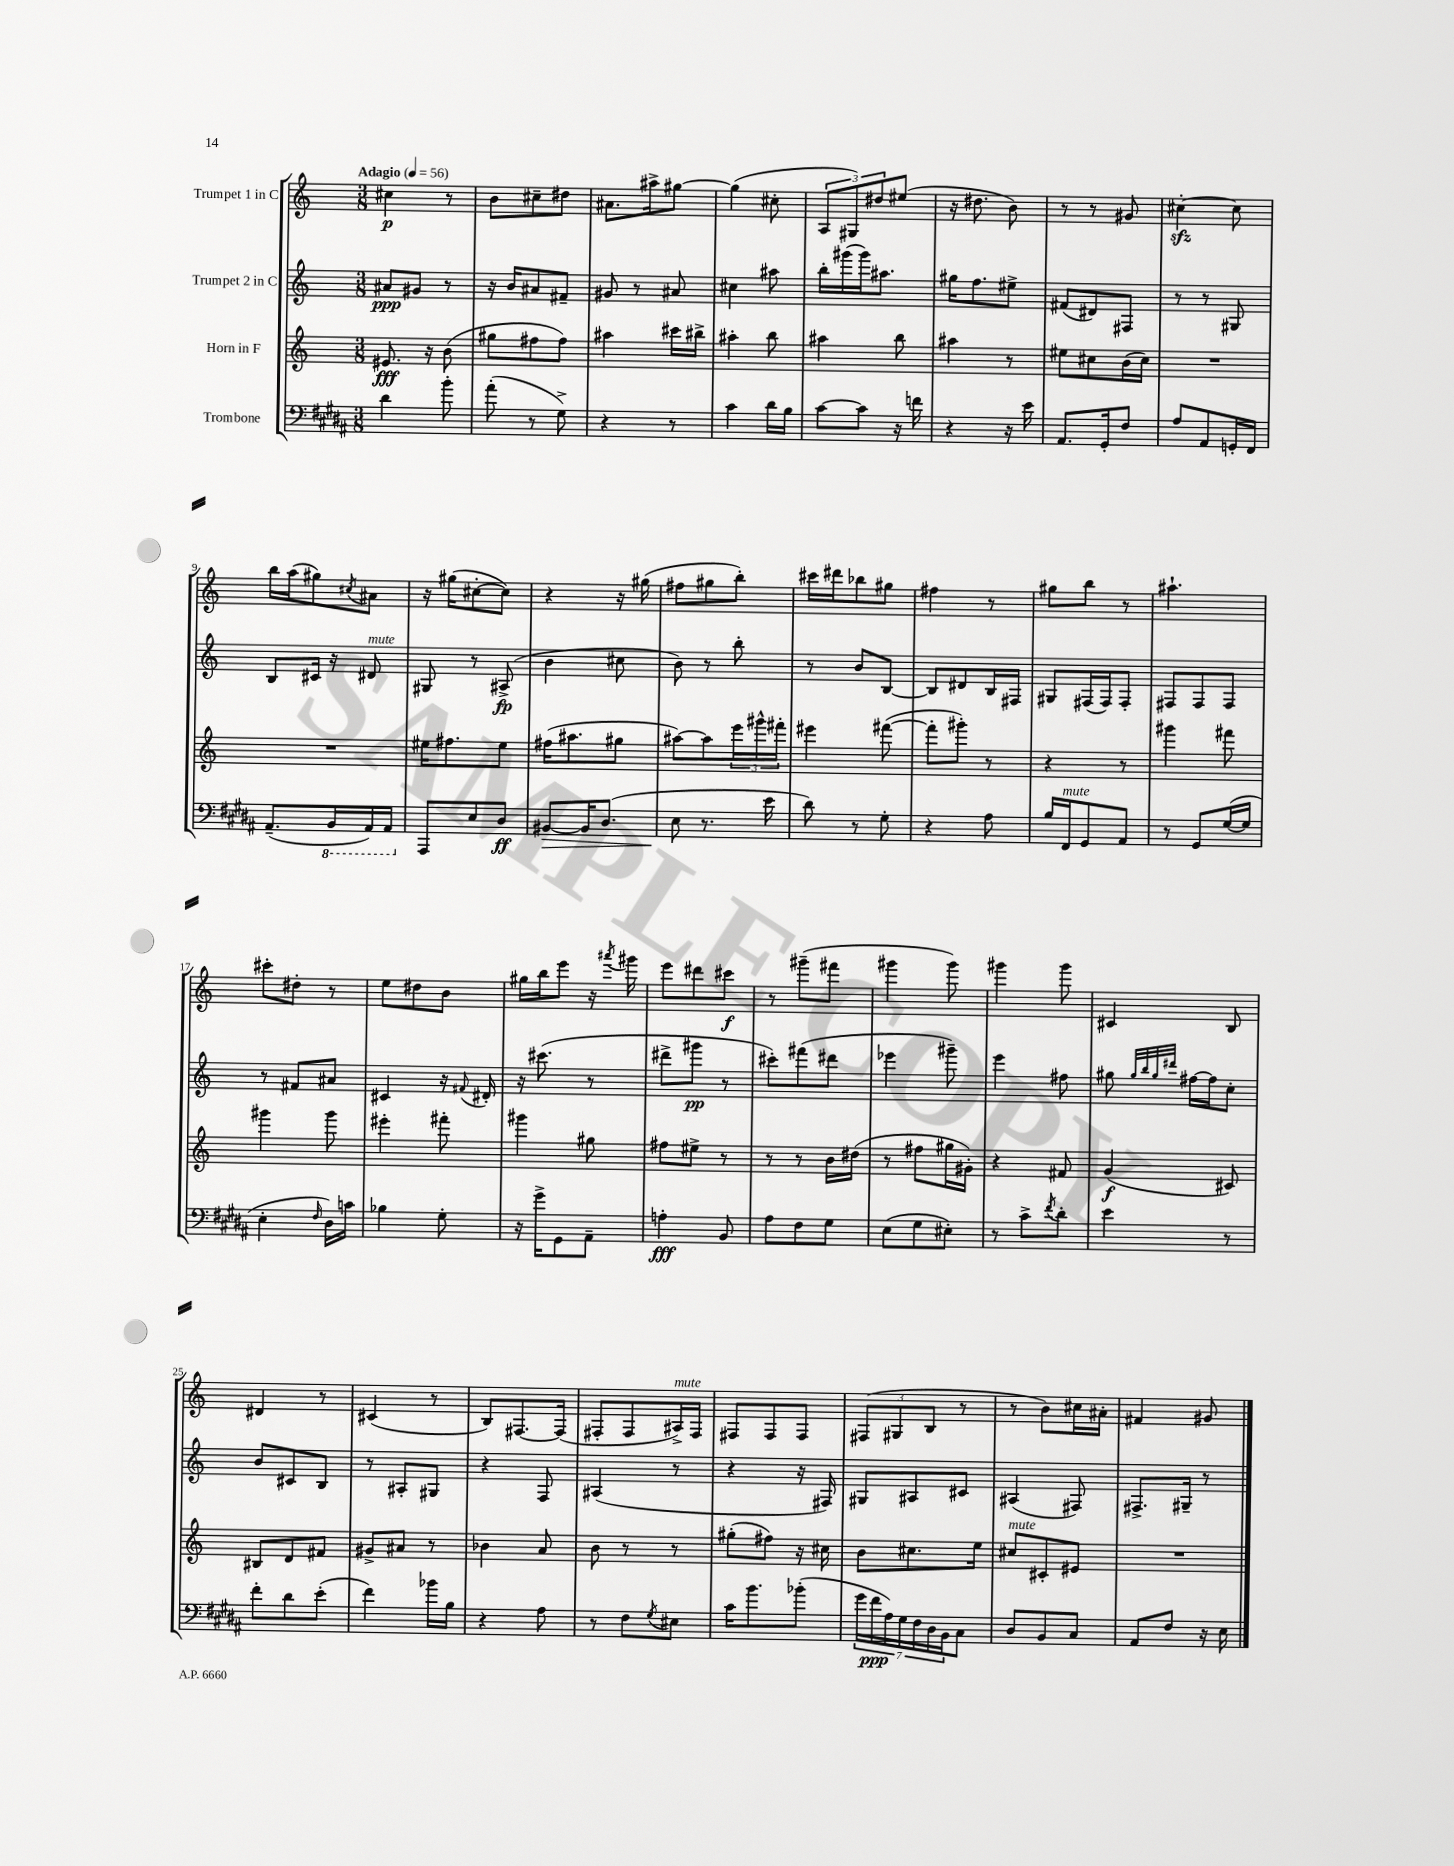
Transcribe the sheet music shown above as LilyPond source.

<<
\new StaffGroup <<
\new Staff = "s0" \with { instrumentName = "Trumpet 1 in C" } {
    \clef treble \key c \major \numericTimeSignature \time 3/8 \tempo "Adagio" 4 = 56
    cis''4\p r8 |
    b'8 cis''8-- dis''8 |
    ais'8. ais''16-> gis''8~ |
    gis''4( cis''8-. |
    \tuplet 3/2 { a8 gis8) dis''8 } eis''8( |
    r16 dis''8. b'8) |
    r8 r8 gis'8 |
    cis''4~-.\sfz cis''8 |
    b''16 a''16( gis''8) \acciaccatura { cis''8 } ais'8 |
    r16 gis''16( cis''8~-. cis''8) |
    r4 r16 gis''16( |
    fis''8 gis''8 b''8-.) |
    cis'''16 dis'''16 bes''8 gis''8 |
    fis''4 r8 |
    gis''8 b''8 r8 |
    ais''4.-! |
    cis'''8-. dis''8-. r8 |
    e''8 dis''8 b'8 |
    gis''16 b''16 e'''8 r16 \acciaccatura { ais'''8 } gis'''16 |
    e'''8 dis'''8 cis'''8\f |
    r8 gis'''8--( fis'''8 |
    gis'''4 gis'''8) |
    gis'''4 gis'''8 |
    cis'4 b8 |
    dis'4 r8 |
    cis'4( r8 |
    b8) fis8.~ fis16( |
    fis8-. fis8 ais16->^\markup { \italic "mute" }) fis16 |
    fis8 fis8 fis8 |
    \tuplet 3/2 { fis8( gis8 b8 } r8 |
    r8 b'8) cis''16 ais'16-. |
    fis'4 gis'8 \bar "|." |
}
\new Staff = "s1" \with { instrumentName = "Trumpet 2 in C" } {
    \clef treble \key c \major \numericTimeSignature \time 3/8
    ais'8\ppp gis'8 r8 |
    r16 b'16 ais'8 fis'8-- |
    gis'8 r8 ais'8 |
    cis''4 ais''8 |
    b''16-. gis'''16( gis'''16) ais''8. |
    gis''16 f''8. eis''8-> |
    fis'8( dis'8) fis8 |
    r8 r8 gis8 |
    b8 cis'16 r16 dis'8^\markup { \italic "mute" } |
    gis8 r8 ais8->\fp( |
    b'4 cis''8 |
    b'8) r8 b''8-. |
    r8 b'8 b8~ |
    b8 dis'8 b16 fis16 |
    gis8 fis16( fis16) fis8-. |
    fis8 fis8 fis8 |
    r8 fis'8 ais'8 |
    cis'4 r16 \appoggiatura { fis'8 } dis'16-. |
    r16 cis'''8.( r8 |
    dis'''8-> gis'''8\pp r8 |
    cis'''8-.) fis'''8( dis'''8 |
    ees'''4 gis'''8--) |
    e'''4 fis''8 |
    gis''8 \grace { gis''32 b''32 gis''32 dis'''32 } fis''16~ fis''16 c''8-. |
    b'8 cis'8 b8 |
    r8 ais8-. gis8 |
    r4 f8 |
    ais4( r8 |
    r4 r16 fis16) |
    gis8 ais8 cis'8 |
    ais4( fis8) |
    fis8.-> gis16-- r8 \bar "|." |
}
\new Staff = "s2" \with { instrumentName = "Horn in F" } {
    \clef treble \key c \major \numericTimeSignature \time 3/8
    eis'8.\fff r16 b'8( |
    gis''8 fis''8 fis''8) |
    ais''4 cis'''16 bis''16-> |
    ais''4-. b''8 |
    ais''4 b''8 |
    ais''4 r8 |
    eis''8 cis''8 b'16( cis''16) |
    R4. |
    R4. |
    eis''16 fis''8. eis''8 |
    fis''16( ais''8. gis''8 |
    ais''8~) ais''8 \tuplet 3/2 { e'''16 gis'''16-^ fis'''16-. } |
    eis'''4 fis'''8~( |
    fis'''8-. gis'''8-.) r8 |
    r4 r8 |
    gis'''4 fis'''8 |
    gis'''4 gis'''8 |
    eis'''4-. fis'''8-. |
    gis'''4 gis''8 |
    fis''8 eis''8-> r8 |
    r8 r8 b'16 dis''16( |
    r8 fis''8 gis''16 gis'16-.) |
    r4 fis'8 |
    g'4\f( cis'8) |
    bis8 d'8 fis'8 |
    gis'8-> ais'8 r8 |
    bes'4 a'8 |
    b'8 r8 r8 |
    gis''8-.( fis''8) r16 cis''16 |
    b'8 cis''8. e''16 |
    cis''8^\markup { \italic "mute" } cis'8-. eis'8 |
    R4. \bar "|." |
}
\new Staff = "s3" \with { instrumentName = "Trombone" } {
    \clef bass \key b \major \numericTimeSignature \time 3/8
    dis'4 b'8-. |
    ais'8-.( r8 gis8->) |
    r4 r8 |
    cis'4 dis'16 b16 |
    cis'8~ cis'8 r16 f'16 |
    r4 r16 e'16 |
    ais,8. gis,16-. fis8 |
    ais8 ais,8 g,16-. fis,16 |
    ais,8.--( \ottava #-1 b,,16 ais,,16) ais,,16 \ottava #0 |
    ais,,8 e8 dis8\ff |
    bis,8~\> bis,16 dis8.( |
    e8\! r8. e'16 |
    dis'8) r8 gis8-. |
    r4 ais8 |
    b16 fis,16^\markup { \italic "mute" } gis,8 ais,8 |
    r8 gis,8 gis16~( gis16 |
    e4-. \grace { fis16 } dis16) c'16 |
    bes4 gis8-. |
    r16 gis'16-> gis,8 ais,8-- |
    a4-.\fff b,8 |
    ais8 fis8 gis8 |
    e8( gis8 eis8-.) |
    r8 cis'8-> \acciaccatura { fis'8 } dis'8-. |
    e'4 r8 |
    fis'8-. dis'8 e'8-.( |
    fis'4) bes'16 b16 |
    r4 ais8 |
    r8 fis8 \acciaccatura { gis8 } eis8 |
    cis'16 b'8. bes'8-.( |
    \tuplet 7/4 { gis'16 fis'16\ppp ais16) gis16 fis16 dis16 b,16 } cis8 |
    dis8 b,8 cis8 |
    ais,8 fis8 r16 e16 \bar "|." |
}
>>
>>
